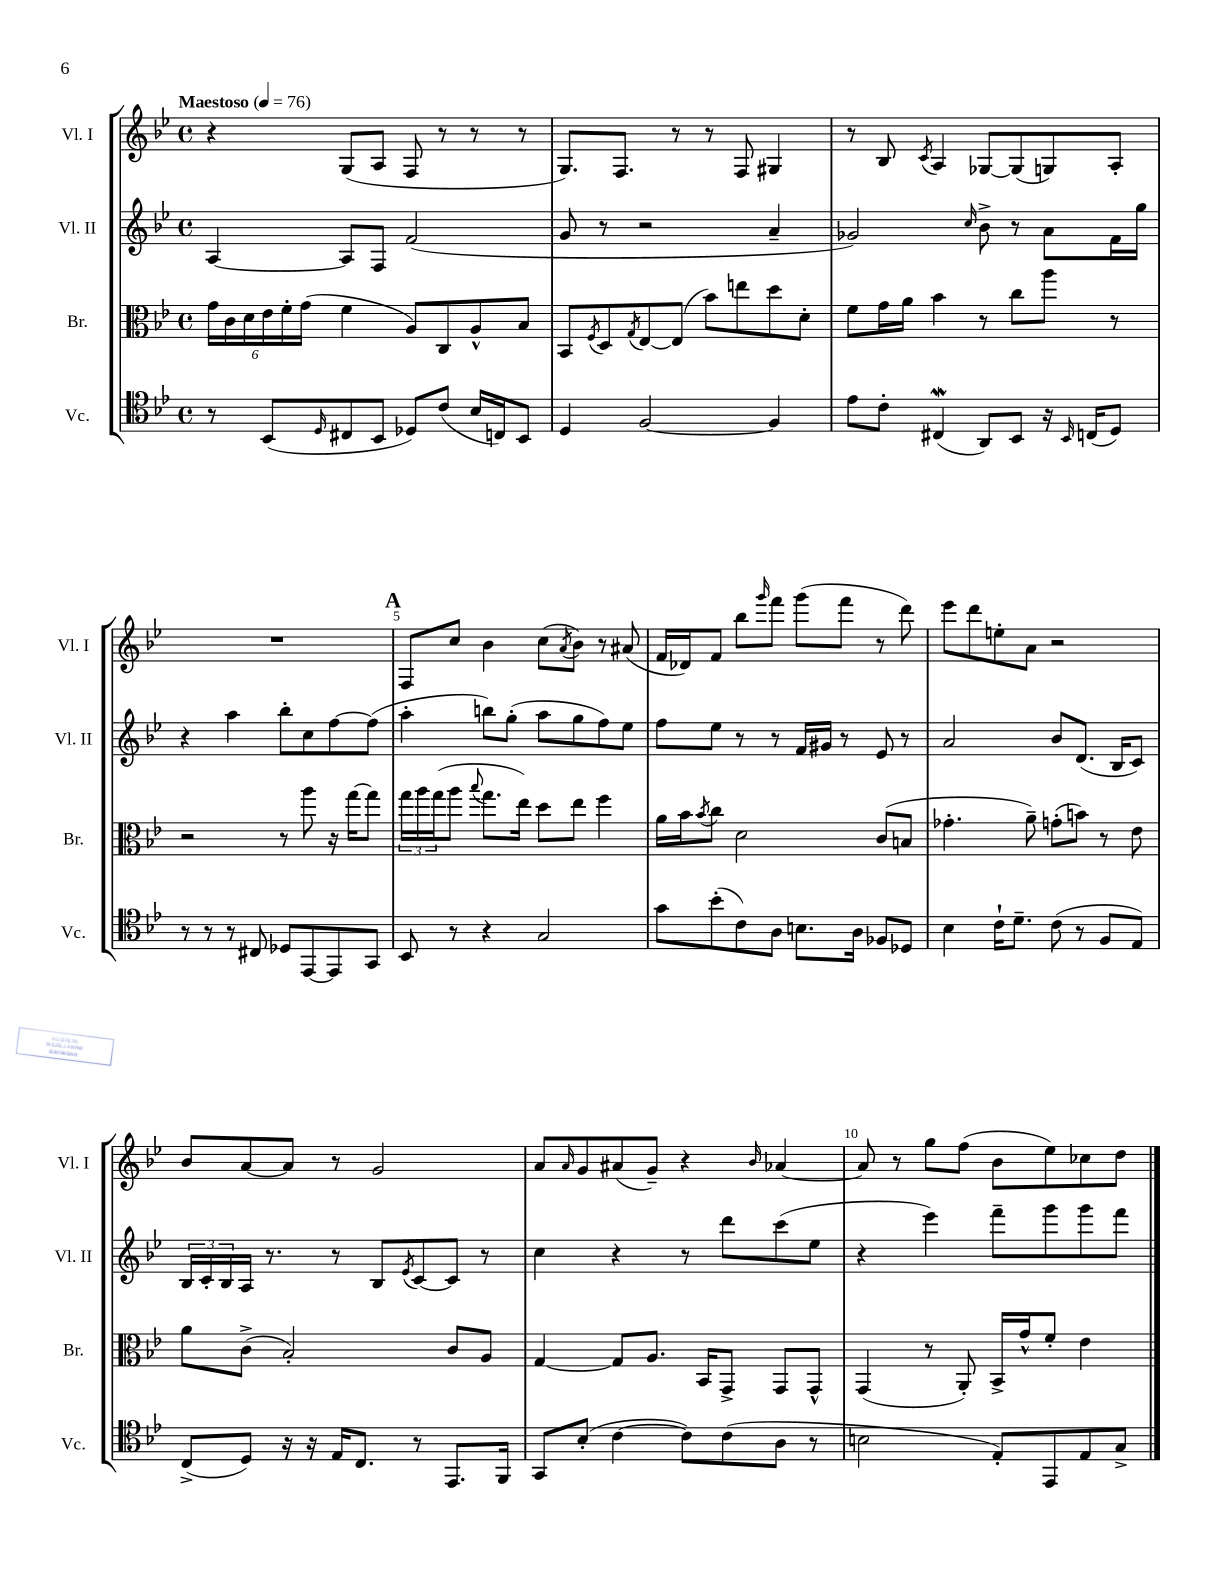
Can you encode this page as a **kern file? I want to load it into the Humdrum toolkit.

**kern	**kern	**kern	**kern
*staff4	*staff3	*staff2	*staff1
*clefC4	*clefC3	*clefG2	*clefG2
*k[b-e-]	*k[b-e-]	*k[b-e-]	*k[b-e-]
*M4/4	*M4/4	*M4/4	*M4/4
*met(c)	*met(c)	*met(c)	*met(c)
*MM76	*MM76	*MM76	*MM76
8r	24g	[4A	4r
.	24c	.	.
.	24d	.	.
(8BB-	24e-	.	.
.	24f'	.	.
.	(24g	.	.
16qqD	.	.	.
8C#	4f	8A]	(8G
8BB-	.	8F	8A
8D-)	8A)	(2f	8F
(8c	8C	.	8r
16B-	8A^^	.	8r
16C)	.	.	.
8BB-	8B-	.	8r
=	=	=	=
4D	8BB-	8g	8.G)
.	8qF	.	.
.	8D	8r	.
.	.	.	8.F
.	8qG	.	.
[2F	[8E-	2r	.
.	(8E-]	.	8r
.	8b-)	.	8r
.	8ee	.	8F
4F]	8dd	4a~	4G#
.	8d'	.	.
=	=	=	=
8e-	8f	2g-)	8r
8c'	16g	.	8B-
.	16a	.	.
.	.	.	8qc
(4C#	4b-	.	4A
.	.	16qqcc	.
8AA)	8r	8b-^	[8G-
8BB-	8cc	8r	(8G-]
16r	8aa	8a	8G)
16qqBB-	.	.	.
(16C	.	.	.
8D)	8r	16f	8A'
.	.	16gg	.
=	=	=	=
8r	2r	4r	1r
8r	.	.	.
8r	.	4aa	.
8C#	.	.	.
8D-	8r	8bb-'	.
[8EE-	8aa	8cc	.
8EE-]	16r	[8ff	.
.	[16gg	.	.
8GG	8gg]	(8ff]	.
=	=	=	=
8BB-	24gg	4aa'	8F
.	24aa	.	.
.	(24gg	.	.
8r	8aa	.	8cc
.	8qqbb-	.	.
4r	8.gg	8bb)	4b-
.	.	(8gg'	.
.	16ee-)	.	.
2G	8dd	8aa	(8cc
.	.	.	8qa
.	8ee-	8gg	8b-)
.	4ff	8ff)	8r
.	.	8ee-	(8a#
=	=	=	=
8g	16a	8ff	16f
.	16b-	.	16d-)
.	8qb-	.	.
(8b-'	8cc	8ee-	8f
8c)	2d	8r	8bb-
.	.	.	16qqggg
8A	.	8r	8fff
8.B	.	16f	(8ggg
.	.	16g#	.
.	.	8r	8fff
16A	.	.	.
8F-	(8c	8e-	8r
8D-	8B	8r	8ddd)
=	=	=	=
4B-	4.g-'	2a	8eee-
.	.	.	8ddd
16c`	.	.	8ee'
8.d~	.	.	.
.	8a~)	.	8a
(8c	(8g'	8b-	2r
8r	8b)	(8.d	.
8F	8r	.	.
.	.	16B-	.
8E-)	8e-	8c)	.
=	=	=	=
(8C^	8a	24B-	8b-
.	.	24c'	.
.	.	24B-	.
8D)	(8c^	16A	[8a
.	.	8.r	.
16r	2B-')	.	8a]
16r	.	.	.
16E-	.	8r	8r
8.C	.	.	.
.	.	8B-	2g
.	.	8qe-	.
8r	.	[8c	.
8.EE-	8c	8c]	.
.	8A	8r	.
16FF	.	.	.
=	=	=	=
8GG	[4G	4cc	8a
.	.	.	16qqa
(8B-'	.	.	8g
[4c	8G]	4r	(8a#
.	8.A	.	8g~)
8c])	.	8r	4r
.	16BB-	.	.
(8c	8GG^	8ddd	.
.	.	.	16qqb-
8A	8GG	(8ccc	[4a-
8r	8GG^^	8ee-	.
=	=	=	=
2B	(4GG	4r	8a-]
.	.	.	8r
.	8r	4eee-)	8gg
.	8AA')	.	(8ff
8E-')	16BB-^	8fff~	8b-
.	16g^^	.	.
8EE-	8f'	8ggg	8ee-)
8E-	4e-	8ggg	8cc-
8G^	.	8fff	8dd
==	==	==	==
*-	*-	*-	*-
